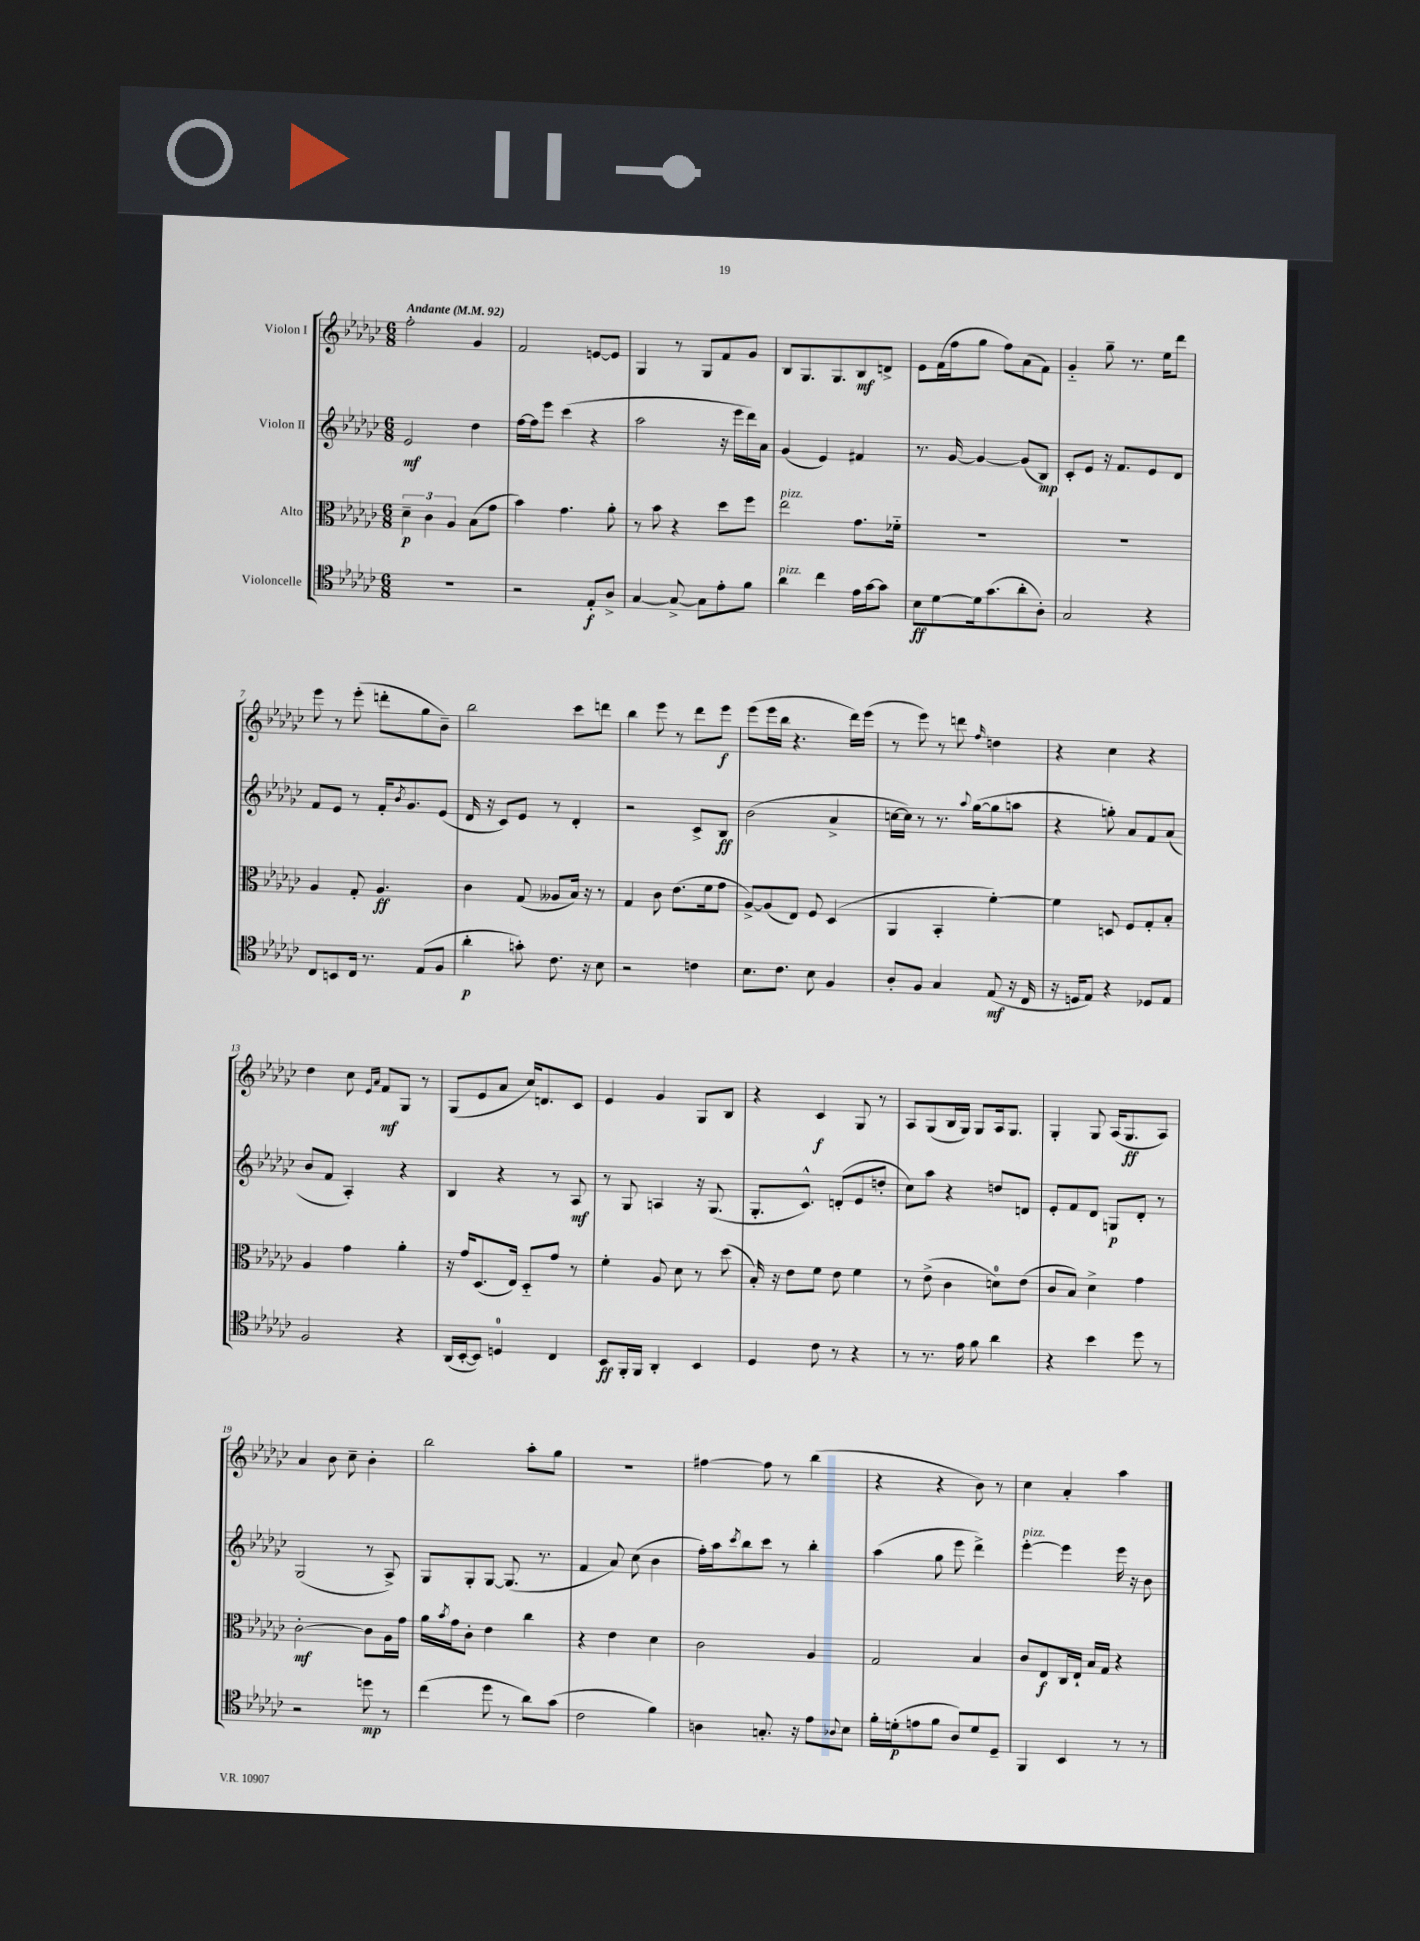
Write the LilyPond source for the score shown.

<<
\new StaffGroup <<
\new Staff = "s0" \with { instrumentName = "Violon I" } {
    \clef treble \key ges \major \numericTimeSignature \time 6/8 \tempo "Andante" 4 = 92
    f''2-. ges'4 |
    f'2 e'8~ e'8 |
    ges4 r8 ges8 f'8 ges'8 |
    bes8 ges8. ges8. bes8\mf d'8-> |
    ees'8 f'16( f''16 ges''8 f''8) aes'8( f'8) |
    ges'4-_ ges''8-- r8. ees''16 des'''8 |
    ees'''8 r8 ees'''8-.( d'''8-. ges''8 bes'8--) |
    bes''2 ces'''8 d'''8 |
    bes''4 ees'''8 r8 des'''8 ees'''8\f |
    ees'''8( ees'''16 bes''16 r4. des'''16) ees'''16( |
    r8 ees'''8) r8 d'''8 \grace { f''16 } d''4 |
    r4 ces''4 r4 |
    des''4 ces''8 \grace { ees'16 aes'16 } f'8\mf ges8 r8 |
    ges8( ees'8 aes'8 ces''16) d'8. ces'8 |
    ees'4 ges'4 ges8 bes8 |
    r4 ces'4\f ges8 r8 |
    aes8 ges8( bes16 ges16) ges8 aes16 ges8. |
    ges4-. ges8 aes16( ges8.\ff aes8) |
    aes'4 bes'8 ces''8-- bes'4-. |
    bes''2 aes''8-. ges''8 |
    R2. |
    fis''4~ fis''8 r8 bes''4( |
    r4 r4 bes'8) r8 |
    ces''4 aes'4-. aes''4 \bar "|." |
}
\new Staff = "s1" \with { instrumentName = "Violon II" } {
    \clef treble \key ges \major \numericTimeSignature \time 6/8
    ees'2\mf des''4 |
    f''16~ f''16 ees'''8 ces'''4( r4 |
    aes''2 r16 ees'''16 des'''16) aes'16 |
    ges'4( ees'4) fis'4 |
    r8. ges'16~ ges'4~ ges'8( bes8\mp) |
    ces'8-. ees'8 r16 f'8. ees'8 des'8 |
    f'8 ees'8 r8 f'16-. \acciaccatura { bes'8 } ges'8. ees'8( |
    des'16 r16 ces'8) ees'8 r8 des'4-. |
    r2 ces'8-> bes8\ff |
    bes'2( aes'4-> |
    c''16~ c''16) r8 r8. \appoggiatura { aes''8 } ges''16~( ges''8 a''8 |
    r4 g''8-.) aes'8 f'8 aes'8( |
    bes'8 f'8 aes4-.) r4 |
    bes4 r4 r8 aes8\mf |
    r8 ges8 a4 r16 ges8.( |
    ges8.-. ces'8.-^) d'8-.( ees'8 d''8-. |
    ces''8) aes''8 r4 d''8 d'8 |
    ees'8-. f'8 des'8 g8\p des'8-. r8 |
    ges2( r8 aes8->) |
    ges8 ges8-. ges8~ ges8.( r8. |
    f'4 aes'8) ces''8( bes'4 |
    f''16-.) aes''16 \acciaccatura { ces'''8 } bes''8 ces'''8 r8 bes''4-. |
    aes''4( ges''8 ees'''8 des'''4->) |
    ees'''4~-.^\markup { \italic "pizz." } ees'''4 ees'''16 r16 bes'8 \bar "|." |
}
\new Staff = "s2" \with { instrumentName = "Alto" } {
    \clef alto \key ges \major \numericTimeSignature \time 6/8
    \tuplet 3/2 { des'4--\p ces'4 aes4 } bes8( ges'8 |
    bes'4) ges'4. aes'8-. |
    r8 bes'8 r4 des''8 f''8 |
    ees''2^\markup { \italic "pizz." } ges'8. fes'16-_ |
    R2. |
    R2. |
    aes4 ges8-. aes4.\ff |
    ces'4 ges8( aeses8 bes16) r16 r8 |
    ges4 ces'8 ees'8.( f'16 ges'8 |
    aes8~->) aes8( ees8) f8 des4( |
    aes,4 bes,4-. f'4~-.) |
    f'4 d8 f8 ges8-. bes8-. |
    aes4 ges'4 aes'4-. |
    r16 ges'16 des8.( ees16) des8-_ ges'8 r8 |
    f'4-. aes8 des'8 r8 des''8( |
    bes16-.) r16 ees'8 f'8 ees'8 f'4 |
    r8 ees'8->( ces'4 d'8-0) ees'8( |
    ces'8 bes8) des'4-> ges'4 |
    ces'2~-.\mf ces'8 aes16 ges'16 |
    aes'16 \acciaccatura { bes'8 } ges'16 ces'8-. ees'4 ces''4 |
    r4 ees'4 des'4 |
    ces'2 aes4 |
    ges2 bes4 |
    ces'8 ees8\f ces16 ees16-! bes16 ges16 r4 \bar "|." |
}
\new Staff = "s3" \with { instrumentName = "Violoncelle" } {
    \clef tenor \key ges \major \numericTimeSignature \time 6/8
    R2. |
    r2 ees8-.\f aes8-> |
    ges4~ ges8~-> ges8 ees'8-. f'8 |
    aes'4^\markup { \italic "pizz." } ces''4 ees'16 ges'16~ ges'8 |
    bes8\ff des'8~ des'16 ges'8.( aes'8-. aes8-.) |
    ges2 r4 |
    ces8 b,8 ces16 r8. ees8( f8 |
    aes'4-.\p g'8-.) ces'8. r16 bes8 |
    r2 c'4 |
    bes8. ces'8. bes8 f4 |
    aes8-. f8 ges4 ees8\mf( r16 ces16 |
    r16 d16 ees8) r4 des8 ees8 |
    f2 r4 |
    aes,16( bes,16~-. bes,8) d4-0 ces4 |
    bes,8\ff f,16-. f,16 aes,4-. bes,4 |
    des4 ces'8 r8 r4 |
    r8 r8. ees'16 f'8 aes'4 |
    r4 bes'4 des''8 r8 |
    r2 d''8\mp r8 |
    ces''4( des''8 r8 aes'8) ges'8( |
    ces'2 f'4) |
    a4 g8.-. r16 ees'8 \appoggiatura { aes8 } bes8 |
    f'16-. d'16-.\p( e'8 f'8 aes8) d'8 des8-- |
    f,4 bes,4 r8 r8 \bar "|." |
}
>>
>>
